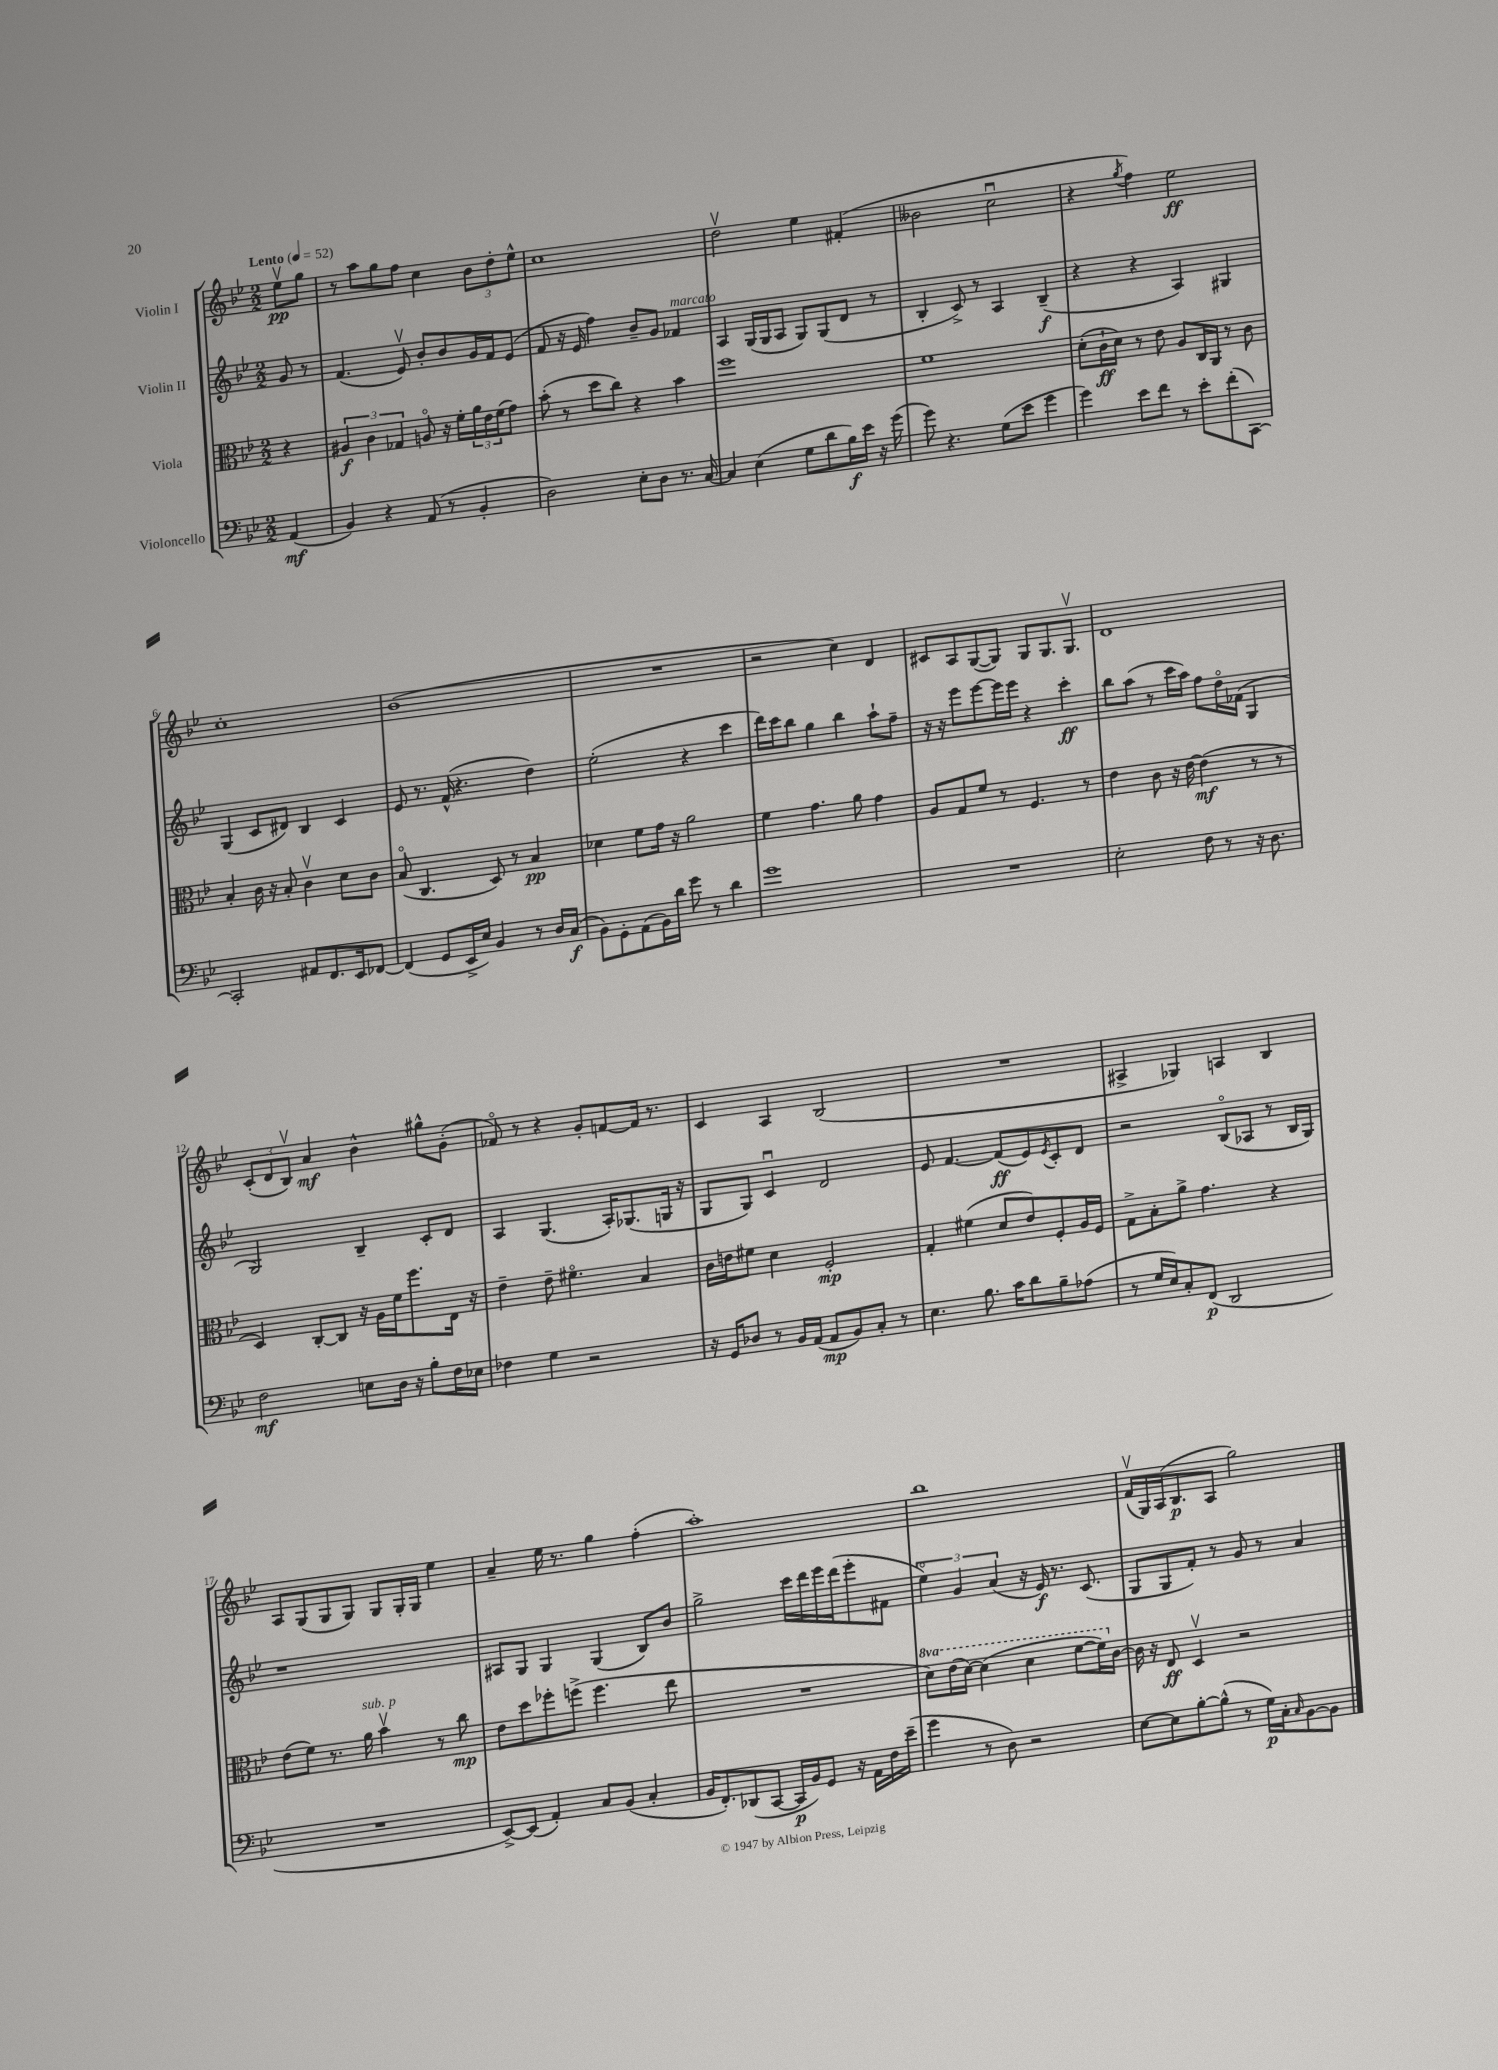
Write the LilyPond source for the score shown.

<<
\new StaffGroup <<
\new Staff = "s0" \with { instrumentName = "Violin I" } {
    \clef treble \key bes \major \numericTimeSignature \time 2/2 \partial 4 \tempo "Lento" 4 = 52
    ees''8\upbow\pp g''8 |
    r8 a''8 g''8 f''8 c''4 \tuplet 3/2 { bes'8 d''8-. ees''8-^ } |
    c''1 |
    d''2\upbow ees''4 fis'4-.( |
    beses'2 c''2\downbow |
    r4 \acciaccatura { g''8 } f''4) ees''2\ff |
    c''1-. |
    bes'1( |
    R1 |
    r2 c''4) d'4 |
    cis'8 a8 g8~( g8) g8 g8. g8.\upbow |
    d'1 |
    \tuplet 3/2 { c'8-.( d'8 bes8\upbow) } a'4\mf bes'4-^ gis''8-^ g'8-.( |
    fes'8\flageolet) r8 r4 g'8-. f'8~ f'16 r8. |
    c'4 a4 bes2( |
    R1 |
    ais4-> ges4) a4 bes4 |
    a8 g8( g8 g8) g8 g16-. g16 ees''4 |
    a'4-- ees''16 r8. g''4 f''4-.( |
    a''1-.) |
    bes''1 |
    f'16\upbow( g16) a16( bes8.\p a8 g''2) \bar "|." |
}
\new Staff = "s1" \with { instrumentName = "Violin II" } {
    \clef treble \key bes \major \numericTimeSignature \time 2/2 \partial 4
    g'8 r8 |
    f'4.( ees'8\upbow) bes'8-. bes'8 g'16 f'16 ees'8( |
    f'8 r16 ees'16 f''4) bes'8-- g'8 fes'4^\markup { \italic "marcato" } |
    a4 g16( g16 a8 g8) g8( d'8 r8 |
    bes4-. c'8->) r8 a4 bes4--\f( |
    r4 r4 a4) gis4 |
    g4( c'8 dis'8) bes4 c'4 |
    ees'8 r8. f'16-^( r4. d''4) |
    ees''2-.( r4 c'''4 |
    d'''16) c'''16 bes''8 g''4 bes''4 a''8-! f''8-- |
    r16 r16 ees'''8 ees'''8~ ees'''16 ees'''16 r4 c'''4-.\ff |
    bes''8 a''8( r8 c'''16 a''16) f''8 d''16\flageolet fes'16( g4 |
    g2) bes4-- c'8-. d'8 |
    a4 g4.( a16-.) ges8.( g16 r16 |
    g8 g8) c'4\downbow d'2 |
    ees'8 f'4.~ f'8\ff( ees'8) \acciaccatura { ees'8 } c'8-. d'8 |
    r2 bes8\flageolet( aes8 r8 bes16 g16) |
    r1 |
    ais8 g8 g4 g4( bes8) bes'8 |
    g''2-> c'''16 d'''16 ees'''16 d'''16( ees'''8-. fis'8 |
    \tuplet 3/2 { ees''4\flageolet) g'4 a'4( } r16 ees'16\f) r8. c'8.( |
    g8 g8 f'8-.) r8 g'8 r8 a'4 \bar "|." |
}
\new Staff = "s2" \with { instrumentName = "Viola" } {
    \clef alto \key bes \major \numericTimeSignature \time 2/2 \set Staff.ottavationMarkups = #ottavation-simple-ordinals \partial 4
    r4 |
    \tuplet 3/2 { ais4\f c'4 ges4 } a8\flageolet r16 f'16-. \tuplet 3/2 { a'16 ees'16 f'16( } g'8) |
    bes'8-.( r8 d''8 c''8) r4 bes'4 |
    f''1 |
    f'1 |
    d'8-.( c'16-!\ff d'16) r8 ees'8 a8 c16 a,16 r8 c'8 |
    bes4-. c'16 r16 bes8-. c'4\upbow d'8 c'8 |
    bes8\flageolet( c4. d8) r8 bes4\pp |
    des'4 f'8 g'16 r16 a'2 |
    f'4 g'4. a'8 g'4 |
    a8 g8 f'8 r8 f4. r8 |
    ees'4 c'8 r16 ees'16~ ees'4\mf( r8 r8 |
    d4) c8~-. c8 r16 a16 f'16 f''8. ees16 r16 |
    ees'4-- ees'8-- fis'4.\flageolet bes4 |
    c'16 e'16 fis'8 d'4 f2-.\mp |
    g4-. fis'4( d'8 ees'8) f8-. a16 f16 |
    g8-> bes8-. a'8-> g'4. r4 |
    ees'8( f'8) r8. a'16^\markup { \italic "sub. p" } bes'4\upbow r8 c''8\mp |
    ees'8 d''8 fes''8-. f''8->( f''4. ees''8 |
    R1 |
    \ottava #1 d''8) ees''16( d''16~) d''4( d''4 f''8~ f''16) \ottava #0 c'16~ |
    c'16 r16 ees8\ff d4\upbow r2 \bar "|." |
}
\new Staff = "s3" \with { instrumentName = "Violoncello" } {
    \clef bass \key bes \major \numericTimeSignature \time 2/2 \partial 4
    a,4\mf( |
    bes,4) r4 a,8( r8 bes,4-. |
    d2) ees8-. d8 r8. c16~ |
    c4 ees4( g8 d'8 bes16\f) ees'16 r16 g'16( |
    g'8) r4. g8( ees'8 g'4 |
    g'4) ees'8 f'8 r8 ees'8-. f'8-.( c,8~) |
    c,2-. ais,8 f,8. ees,16 fes,8~ |
    fes,4( g,8 ees,16-> ees16) bes,4 r8 d16 c16\f( |
    bes,8) g,8-. a,8( bes,16) d'16 g'8 r8 d'4 |
    g'1 |
    R1 |
    ees2-. f8 r8 r16 d8. |
    f2\mf e8 d16 r16 bes8-. f16 ees16 |
    fes4 g4 r2 |
    r16 g,16 des8 r8 bes,16 a,16( a,8\mp bes,8) c8-. r8 |
    ees4. bes8. c'16 d'8 bes8-- aes8( |
    r8 g16 ees16) c8-. f,8\p( d,2 |
    R1 |
    ees,8~->) ees,8( a,4-.) c8 bes,8( c4-. |
    bes,16 f,8.-.) des,8( c,8~ c,16\p bes,16) g,8 r16 a,16 f16 ees'16--( |
    g'4 r8 d8) r2 |
    ees8~ ees8 bes8~-. bes8-^( r8 g16\p) c16-. \grace { c16 } bes,8~ bes,8 \bar "|." |
}
>>
>>
